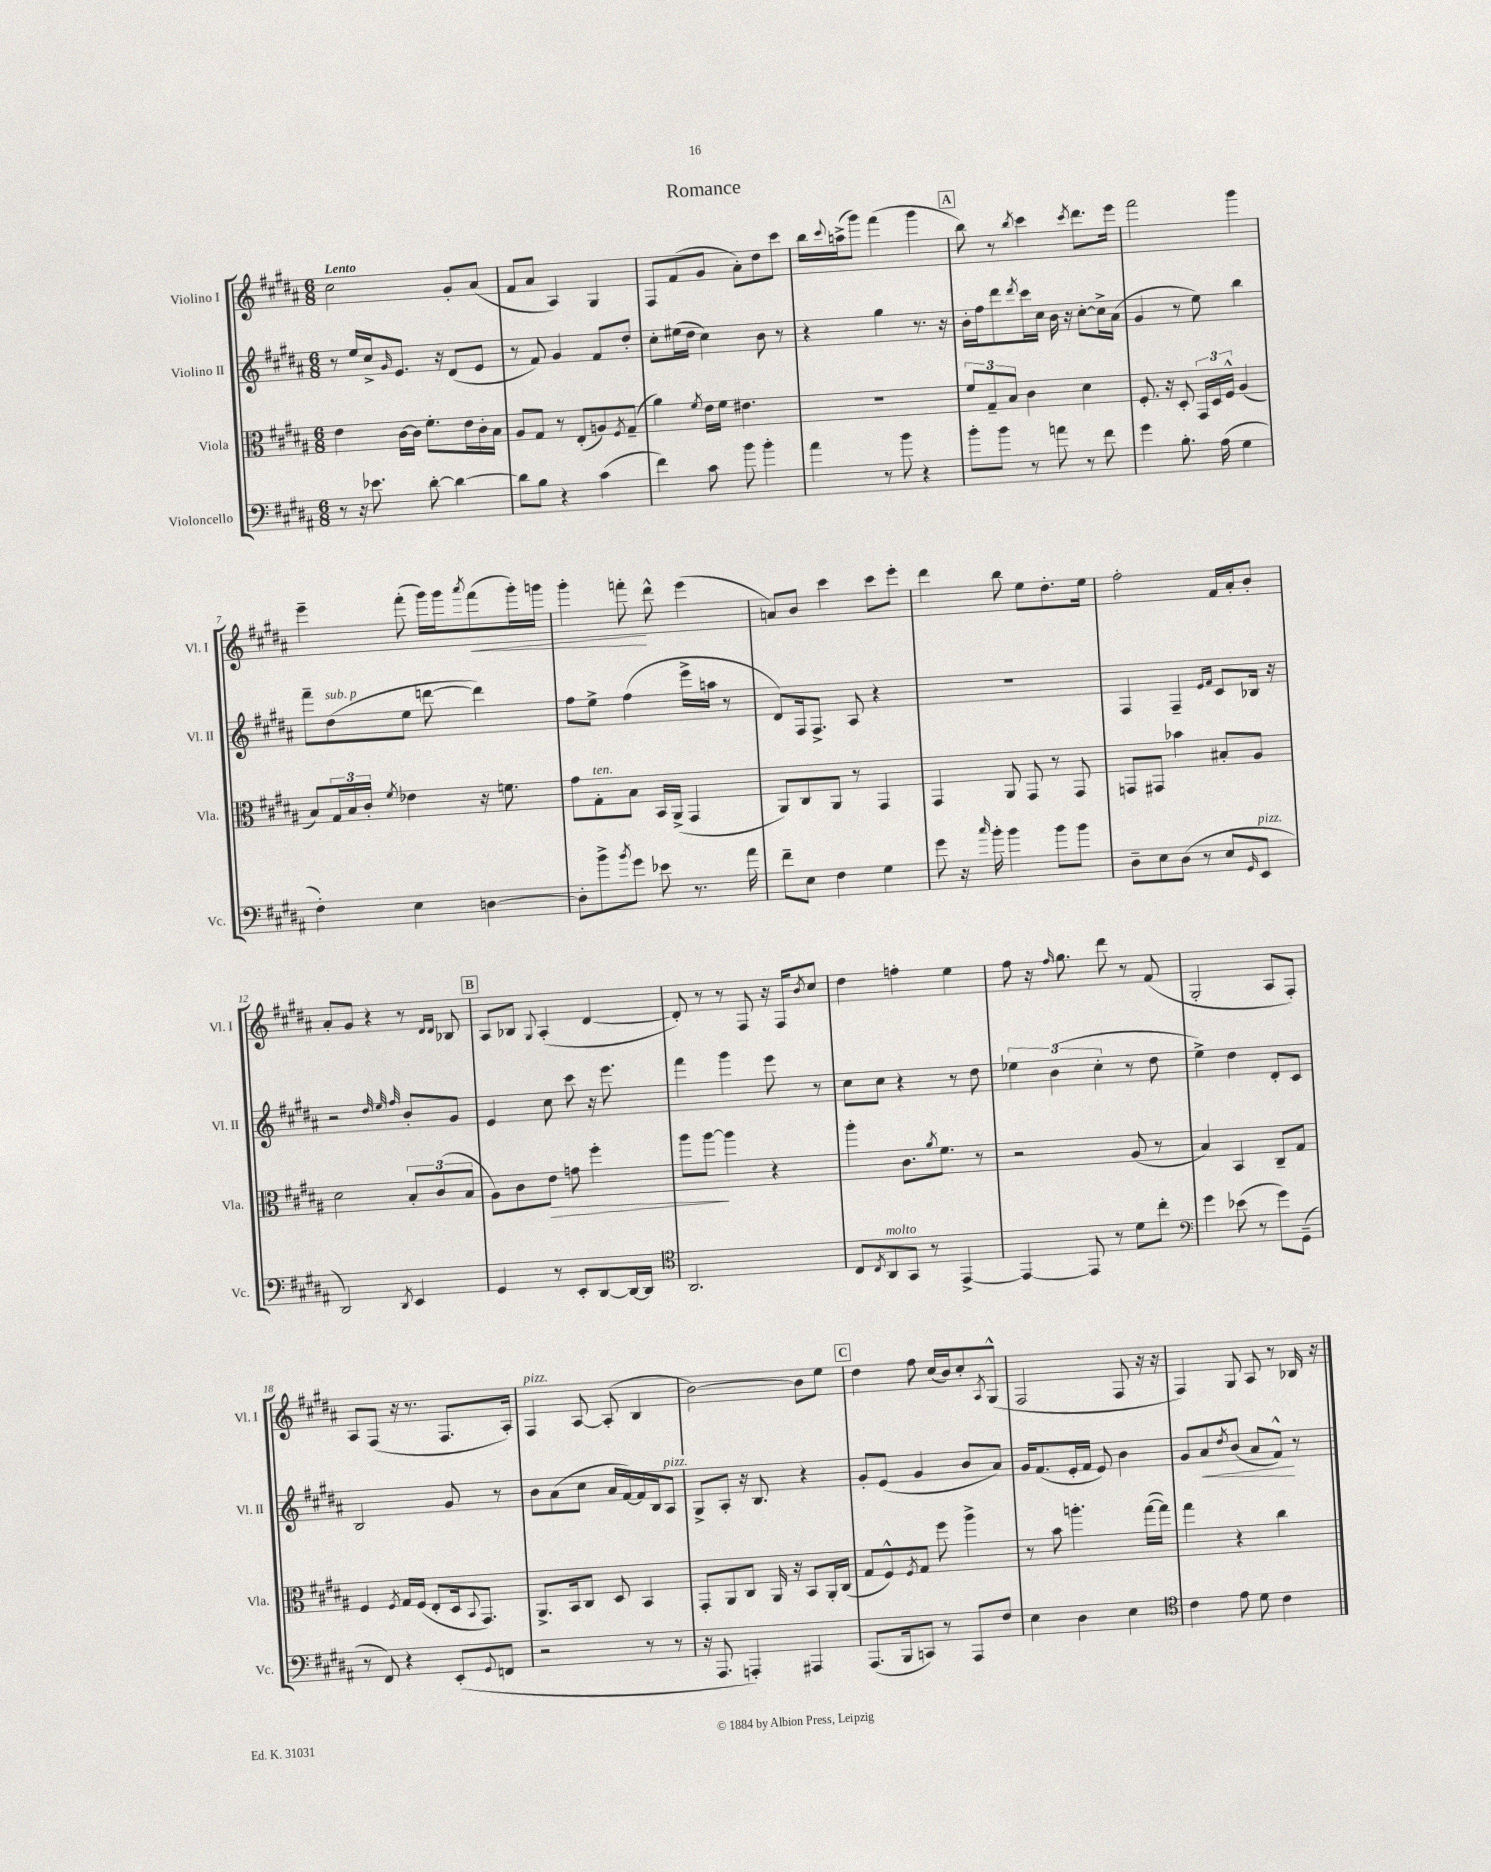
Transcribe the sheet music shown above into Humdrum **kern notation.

**kern	**kern	**dynam	**kern	**dynam	**kern	**dynam
*part4	*part3	*part3	*part2	*part2	*part1	*part1
*staff4	*staff3	*staff3	*staff2	*staff2	*staff1	*staff1
*I"Violoncello	*I"Viola	*	*I"Violino II	*	*I"Violino I	*
*I'Vc.	*I'Vla.	*	*I'Vl. II	*	*I'Vl. I	*
*clefF4	*clefC3	*	*clefG2	*	*clefG2	*
*k[f#c#g#d#a#]	*k[f#c#g#d#a#]	*	*k[f#c#g#d#a#]	*	*k[f#c#g#d#a#]	*
*M6/8	*M6/8	*	*M6/8	*	*M6/8	*
=1	=1	=1	=1	=1	=1	=1
!	!	!	!	!	!LO:TX:a:B:t=Lento	!
8r	4e\	.	8r	.	2cc#\	.
16r	.	.	16ee/LL	.	.	.
8.e-X\	.	.	16cc#^/J	.	.	.
.	.	.	16qqg#/	.	.	.
.	[16c#\LL	.	8.e/J	.	.	.
.	16c#\JJ]	.	.	.	.	.
[8d#'\	8.f#'\L	.	.	.	.	.
.	.	.	16r	.	.	.
4d#\_	.	.	(8d#/L	.	8g#'/L	.
.	16e\L	.	.	.	.	.
.	16c#'\	.	8e/J	.	(8a#/J	.
.	16B\JJ	.	.	.	.	.
=2	=2	=2	=2	=2	=2	=2
8d#\L]	8A#/L	.	8r	.	8f#/L	.
8B\J	8G#/J	.	8f#/)	.	8a#/J	.
4r	8r	.	4g#/	.	4A#/)	.
.	(8E'/L	.	.	.	.	.
(4c#\	8An/)	.	8f#/L	.	4G#/	.
.	8qF#/	.	.	.	.	.
.	(8G#~/J	.	8dd#'/J	.	.	.
=3	=3	=3	=3	=3	=3	=3
4f#\)	4a#\)	.	8cc#'\L	.	8F#/L	.
.	.	.	(16ee#X\L	.	(8f#/	.
.	.	.	16dd#\JJ	.	.	.
.	8qf#/	.	.	.	.	.
8c#\	16e\LL	.	4cc#\)	.	8g#/J	.
.	16f#\JJ	.	.	.	.	.
8b\	4.e#X\	.	.	.	8a#'\L)	.
4b'\	.	.	8b\	.	8dd#\	.
.	.	.	8r	.	8ccc#\J	.
=4	=4	=4	=4	=4	=4	=4
4a#\	2.r	.	4r	.	16bb\LL	.
.	.	.	.	.	8qqccc#/	.
.	.	.	.	.	(16aan^\J	.
.	.	.	.	.	8ggg#\J)	.
8r	.	.	4gg#\	.	(4fff#\	.
8b\	.	.	.	.	.	.
4r	.	.	8.r	.	4ggg#\	.
.	.	.	16r	.	.	.
!!LO:REH:place=s1:t=A
=5	=5	=5	=5	=5	=5	=5
8b'\L	12f#/L	.	16b'\LL	.	8bb\)	.
.	.	.	16ff#\J	.	.	.
.	12G#~/	.	.	.	.	.
8b\J	.	.	8ddd#\	.	8r	.
.	12B/J	.	.	.	.	.
.	.	.	8qddd#/	.	8qbb/	.
8r	4c#\	.	16ccc#\L	.	4ccc#\	.
.	.	.	16cc#\JJ	.	.	.
8an\	.	.	16b\	.	.	.
.	.	.	16r	.	.	.
.	.	.	.	.	8qccc#/	.
8r	4d#\	.	[8cc#'\L	.	8.ddd#\L	.
8f#\	.	.	16cc#^\L]	.	.	.
.	.	.	(16a#\JJ	.	16eee\Jk	.
=6	=6	=6	=6	=6	=6	=6
4g#\	8.F#'/	.	4g#/	.	2fff#\	.
.	16r	.	.	.	.	.
8.B'\	8D#'/	.	8r	.	.	.
.	24GG#/LL	.	8ee\)	.	.	.
.	24D#/	.	.	.	.	.
(16A#\	.	.	.	.	.	.
.	24F#^^/JJ	.	.	.	.	.
4G#\	(4A#/	.	4bb\	.	4ggg#\	.
!!LO:LB:g=z
=7	=7	=7	=7	=7	=7	=7
4F#'\)	8B/L)	.	8fff#~\L	.	4eee~\	.
!	!	!	!LO:TX:a:i:t=sub. p	!	!	!
.	24G#/L	.	(8dd#\	.	.	.
.	24B/	.	.	.	.	.
.	24c#'/JJ	.	.	.	.	.
.	8qf#/	.	.	.	.	.
4E\	4e-X\	.	8ee\J	.	(8fff#'\	.
.	.	.	[8dddn\	.	16ggg#\LL)	.
.	.	.	.	.	16ggg#\J	.
.	.	.	.	.	8qaaa#/	.
!	!	!	!	!	!	!LO:HP:b
[4Dn\	16r	.	4ddd\])	.	(8fff#\	<
.	8.fn\	.	.	.	.	.
.	.	.	.	.	16ggg#'\L)	.
.	.	.	.	.	16gggn\JJ	.
=8	=8	=8	=8	=8	=8	=8
8D'\L]	8g#\L	.	8ff#\L	.	4ggg#'\	.
!	!LO:TX:a:i:t=ten.	!	!	!	!	!
8b^\	8G#'\	.	8ee^\J	.	.	.
8qb/	.	.	.	.	.	.
8g#\J	8B\J	.	(4ff#\	.	8fffn'\	.
8e-X\	16BB/LL	.	.	.	8ddd#^^\	[
.	(16AA#^/JJ	.	.	.	.	.
8.r	4GG#/	.	16eee^\LL	.	(4eee\	.
.	.	.	16aan\JJ	.	.	.
.	.	.	8r	.	.	.
16a#\	.	.	.	.	.	.
=9	=9	=9	=9	=9	=9	=9
8f#~\L	8AA#/L)	.	8d#/L)	.	8an/L)	.
8E\J	8C#/	.	16F#/k	.	8b/J	.
.	.	.	8.F#^/J	.	.	.
4F#\	8AA#/J	.	.	.	4ccc#\	.
.	8r	.	8A#/	.	.	.
4G#\	4GG#/	.	4r	.	8ccc#\L	.
.	.	.	.	.	8eee'\J	.
=10	=10	=10	=10	=10	=10	=10
8g#\	4GG#/	.	2.r	.	4ddd#\	.
16r	.	.	.	.	.	.
16qqcc#/	.	.	.	.	.	.
16b'\	.	.	.	.	.	.
4b\	8AA#/	.	.	.	8bb\	.
.	8GG#/	.	.	.	8ee\L	.
8b\L	8r	.	.	.	8.dd#'\	.
8b\J	8GG#/	.	.	.	.	.
.	.	.	.	.	16ee\Jk	.
=11	=11	=11	=11	=11	=11	=11
8D#~\L	8GGn/L	.	4F#/	.	2ff#'\	.
8E\	8GG#X/J	.	.	.	.	.
(8D#\J	4b-X\	.	4F#~/	.	.	.
8r	.	.	.	.	.	.
.	.	.	16qqe/LL	.	.	.
.	.	.	16qqf#/JJ	.	.	.
8E/L	8B#X'/L	.	8c#/L	.	16f#/LL	.
.	.	.	.	.	16a#'/J	.
16qqGG#/	.	.	.	.	.	.
!LO:TX:a:i:t=pizz.	!	!	!	!	!	!
8EE/J	8A#/J	.	16B-X/Jk	.	8b'/J	.
.	.	.	16r	.	.	.
!!LO:LB:g=z
=12	=12	=12	=12	=12	=12	=12
2DD#/)	2d#\	.	2r	.	8a#'/L	.
.	.	.	.	.	8g#/J	.
.	.	.	.	.	4r	.
.	.	.	32qqdd#/	.	.	.
.	.	.	32qqee/	.	.	.
8qDD#/	.	.	32qqff#/	.	.	.
4EE/	12B'/L	.	8b'/L	.	8r	.
.	(12c#/	.	.	.	.	.
.	.	.	.	.	16qqd#/LL	.
.	.	.	.	.	16qqd#/JJ	.
.	.	.	8g#/J	.	8B-X/	.
.	12B/J	.	.	.	.	.
!!LO:REH:place=s1:t=B
=13	=13	=13	=13	=13	=13	=13
4GG#/	8A#\L)	.	4e/	.	8A#/L	.
.	8c#\	.	.	.	8B-X/J	.
.	.	.	.	.	8qqG#/	.
!	!	!LO:HP:b	!	!	!	!
8r	8e\J	>	8cc#\	.	(4A#'/	.
8EE'/L	8gn\	.	8ccc#\	.	.	.
[8DD#/	4ff#'\	.	16r	.	[4d#/	.
.	.	.	8.eee\	.	.	.
16DD#/L_	.	.	.	.	.	.
16DD#/JJ]	.	.	.	.	.	.
=14	=14	=14	=14	=14	=14	=14
*clefC4	*	*	*	*	*	*
2.AA#/	8aa#\L	.	4fff#\	.	8d#'/])	.
.	[8aa#\J	.	.	.	8r	.
.	4aa#\]	]	4ggg#\	.	8r	.
.	.	.	.	.	8F#/	.
.	4r	.	8eee\	.	16r	.
.	.	.	.	.	16F#/KL	.
.	.	.	.	.	8qb/	.
.	.	.	8r	.	8cc#/J	.
=15	=15	=15	=15	=15	=15	=15
8C#/L	4aa#'\	.	8cc#\L	.	4dd#\	.
8qC#/	.	.	.	.	.	.
!LO:TX:a:i:t=molto	!	!	!	!	!	!
8AA#/	.	.	8cc#\J	.	.	.
8GG#/J	8.c#\L	.	4r	.	4ffn'\	.
8r	.	.	.	.	.	.
.	8qa#/	.	.	.	.	.
.	8.f#\J	.	.	.	.	.
[4EE^/	.	.	8r	.	4ee\	.
.	8r	.	8dd#\	.	.	.
=16	=16	=16	=16	=16	=16	=16
4EE/_	2r	.	6ee-X\	.	8ff#\	.
.	.	.	.	.	16r	.
.	.	.	(6b\	.	.	.
.	.	.	.	.	16qqff#/	.
.	.	.	.	.	8.gg#\	.
8EE/]	.	.	.	.	.	.
.	.	.	6cc#'\	.	.	.
8r	.	.	.	.	8ddd#\	.
8d#\L	(8A#/	.	8r	.	8r	.
8cc#'\J	8r	.	8dd#\	.	(8f#/	.
=17	=17	=17	=17	=17	=17	=17
*clefF4	*	*	*	*	*	*
4g#\	4B/)	.	4ee^\)	.	2G#'/	.
(8e-X\	4BB/	.	4dd#\	.	.	.
8r	.	.	.	.	.	.
8g#\L)	8C#~/L	.	8d#'/L	.	8A#/L	.
(8GG#~\J	8G#/J	.	8c#/J	.	8F#'/J)	.
!!LO:LB:g=z
=18	=18	=18	=18	=18	=18	=18
8r	4F#/	.	2B/	.	8A#/L	.
8FF#/)	.	.	.	.	(8F#/J	.
.	8qF#/	.	.	.	.	.
4r	16G#/LL	.	.	.	16r	.
.	(16F#/JJ	.	.	.	8.r	.
.	8E'/L	.	.	.	.	.
(8EE'/L	16D#/k	.	8g#/	.	8.F#/L	.
.	8qqBB/	.	.	.	.	.
.	8.GG#/J)	.	.	.	.	.
8qqGG#/	.	.	.	.	.	.
8FFn/J	.	.	8r	.	.	.
.	.	.	.	.	16A#'/Jk)	.
=19	=19	=19	=19	=19	=19	=19
!	!	!	!	!	!LO:TX:a:i:t=pizz.	!
2r	8.AA#^/L	.	8b\L	.	4F#/	.
.	.	.	(8a#\	.	.	.
.	16BB/k	.	.	.	.	.
.	8C#/J	.	8cc#\J	.	[8A#/	.
.	8D#/	.	16a#/LL	.	(8A#'/]	.
.	.	.	[16f#/)	.	.	.
8r	4BB/	.	16f#/]	.	4B/	.
.	.	.	16B/J	.	.	.
!	!	!	!LO:TX:a:i:t=pizz.	!	!	!
8r	.	.	8A#/J	.	.	.
=20	=20	=20	=20	=20	=20	=20
16r	8GG#'/L	.	8G#^/L	.	[2b\)	.
8.AAA#/	.	.	.	.	.	.
.	8AA#/	.	8A#'/J	.	.	.
4AAAn'/)	8C#/J	.	16r	.	.	.
.	.	.	8.B/	.	.	.
.	16AA#/	.	.	.	.	.
.	16r	.	.	.	.	.
4AAA#X/	8BB/L	.	4r	.	8b\L]	.
.	16AA#'/L	.	.	.	8ee\J	.
.	(16C#/JJ	.	.	.	.	.
!!LO:REH:place=s1:t=C
=21	=21	=21	=21	=21	=21	=21
(8.AAA#/L	8G#/L	.	8g#'/L	.	4dd#\	.
.	8F#^^/)	.	(8e/J	.	.	.
16BBB/k	.	.	.	.	.	.
.	8qF#/	.	.	.	.	.
8CCn/J)	8G#/J	.	4g#/	.	8ff#\	.
8r	8ff#\	.	.	.	(16cc#/LL	.
.	.	.	.	.	16b/J)	.
8AAA#/L	4aa#^\	.	8b/L	.	8cc#'/	.
.	.	.	.	.	8qA#/	.
8F#/J	.	.	8a#/J)	.	(8G#^^/J	.
=22	=22	=22	=22	=22	=22	=22
4E\	8r	.	16g#/KL	.	2F#/	.
.	.	.	(8.f#/	.	.	.
.	8b\	.	.	.	.	.
4D#\	4.aan'\	.	16e'/L	.	.	.
.	.	.	16f#/JJ	.	.	.
.	.	.	8e/)	.	.	.
4E\	.	.	4b\	.	8F#/	.
.	([16gg#\LL	.	.	.	16r	.
.	16gg#\JJ])	.	.	.	16r	.
=23	=23	=23	=23	=23	=23	=23
*clefC4	*	*	*	*	*	*
4c#\	4gg#\	.	8g#/L	.	4F#/)	.
!	!	!	!	!LO:HP:b	!	!
.	.	.	8a#/	<	.	.
.	.	.	8qdd#/	.	.	.
8e\	4r	.	(8b/J	.	8G#/	.
8d#\	.	.	8a#/L	.	8A#/	.
4c#\	4cc#\	.	8f#^^/J)	.	8r	.
.	.	.	8r	[	16B-X/	.
.	.	.	.	.	16r	.
==	==	==	==	==	==	==
*-	*-	*-	*-	*-	*-	*-
